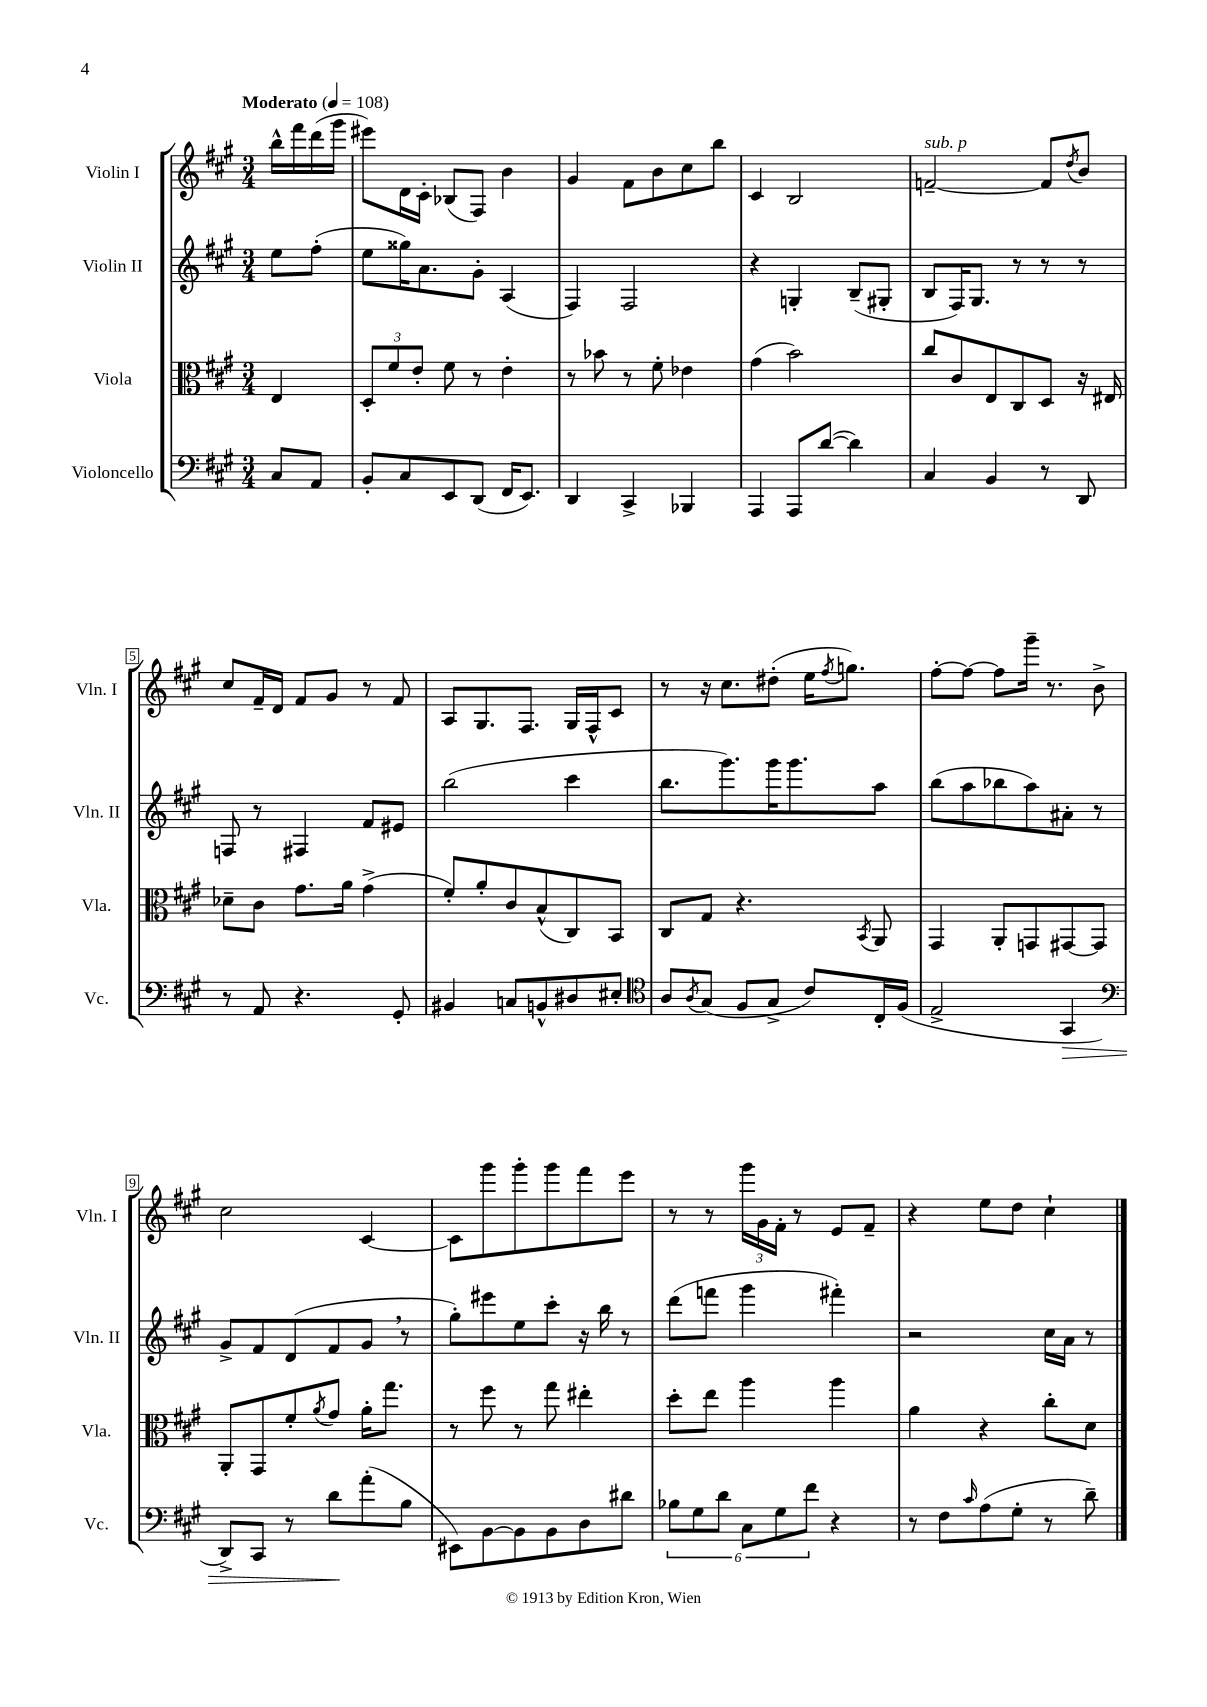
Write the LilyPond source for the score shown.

<<
\new StaffGroup <<
\new Staff = "s0" \with { instrumentName = "Violin I" shortInstrumentName = "Vln. I" } {
    \clef treble \key a \major \numericTimeSignature \time 3/4 \partial 4 \tempo "Moderato" 4 = 108
    b''16-^ fis'''16 d'''16( gis'''16 |
    eis'''8) d'16 cis'16-. bes8( fis8) b'4 |
    gis'4 fis'8 b'8 cis''8 b''8 |
    cis'4 b2 |
    f'2~--^\markup { \italic "sub. p" } f'8 \acciaccatura { d''8 } b'8 |
    cis''8 fis'16-- d'16 fis'8 gis'8 r8 fis'8 |
    a8 gis8. fis8. gis16 fis16-^ cis'8 |
    r8 r16 cis''8. dis''8-.( e''16 \acciaccatura { fis''8 } g''8.) |
    fis''8~-. fis''8~ fis''8 gis'''16-- r8. b'8-> |
    cis''2 cis'4~ |
    cis'8 gis'''8 gis'''8-. gis'''8 fis'''8 e'''8 |
    r8 r8 \tuplet 3/2 { gis'''16 gis'16 fis'16-. } r8 e'8 fis'8-- |
    r4 e''8 d''8 cis''4-! \bar "|." |
}
\new Staff = "s1" \with { instrumentName = "Violin II" shortInstrumentName = "Vln. II" } {
    \clef treble \key a \major \numericTimeSignature \time 3/4 \partial 4
    e''8 fis''8-.( |
    e''8 gisis''16) a'8. gis'8-. a4( |
    fis4) fis2 |
    r4 g4-. b8--( gis8-. |
    b8 fis16) gis8. r8 r8 r8 |
    f8 r8 fis4 fis'8 eis'8 |
    b''2( cis'''4 |
    b''8. gis'''8.) gis'''16 gis'''8. a''8 |
    b''8( a''8 bes''8 a''8) ais'8-. r8 |
    gis'8-> fis'8 d'8( fis'8 gis'8 \breathe r8 |
    gis''8-.) eis'''8 e''8 cis'''8-. r16 b''16 r8 |
    d'''8( f'''8 gis'''4 fis'''4-.) |
    r2 cis''16 a'16 r8 \bar "|." |
}
\new Staff = "s2" \with { instrumentName = "Viola" shortInstrumentName = "Vla." } {
    \clef alto \key a \major \numericTimeSignature \time 3/4 \partial 4
    e4 |
    \tuplet 3/2 { d8-. fis'8 e'8-. } fis'8 r8 e'4-. |
    r8 bes'8 r8 fis'8-. ees'4 |
    gis'4( b'2) |
    cis''8 cis'8 e8 cis8 d8 r16 eis16 |
    des'8-- cis'8 gis'8. a'16 gis'4->( |
    fis'8-.) a'8-. cis'8 b8-^( cis8) b,8 |
    cis8 gis8 r4. \acciaccatura { b,8 } a,8 |
    gis,4 a,8-. g,8 gis,8~ gis,8 |
    a,8-. gis,8 fis'8-. \acciaccatura { a'8 } gis'8 a'16-. gis''8. |
    r8 fis''8 r8 gis''8 eis''4-. |
    d''8-. e''8 a''4 a''4 |
    a'4 r4 cis''8-. d'8 \bar "|." |
}
\new Staff = "s3" \with { instrumentName = "Violoncello" shortInstrumentName = "Vc." } {
    \clef bass \key a \major \numericTimeSignature \time 3/4 \partial 4
    cis8 a,8 |
    b,8-. cis8 e,8 d,8( fis,16 e,8.) |
    d,4 cis,4-> bes,,4 |
    a,,4 a,,8 d'8~( d'4) |
    cis4 b,4 r8 d,8 |
    r8 a,8 r4. gis,8-. |
    bis,4 c8 b,8-^ dis8 eis8-. |
    \clef tenor a8 \acciaccatura { a8 } gis8( fis8 gis8-> cis'8) cis16-. fis16( |
    e2-> gis,4\> |
    \clef bass d,8->) cis,8 r8 d'8\! a'8-.( b8 |
    eis,8) b,8~ b,8 b,8 d8 dis'8 |
    \tuplet 6/4 { bes8 gis8 d'8 cis8 gis8 fis'8 } r4 |
    r8 fis8 \grace { cis'16 } a8( gis8-. r8 d'8--) \bar "|." |
}
>>
>>
\layout { \context { \Score \override BarNumber.stencil = #(make-stencil-boxer 0.1 0.3 ly:text-interface::print) } }
